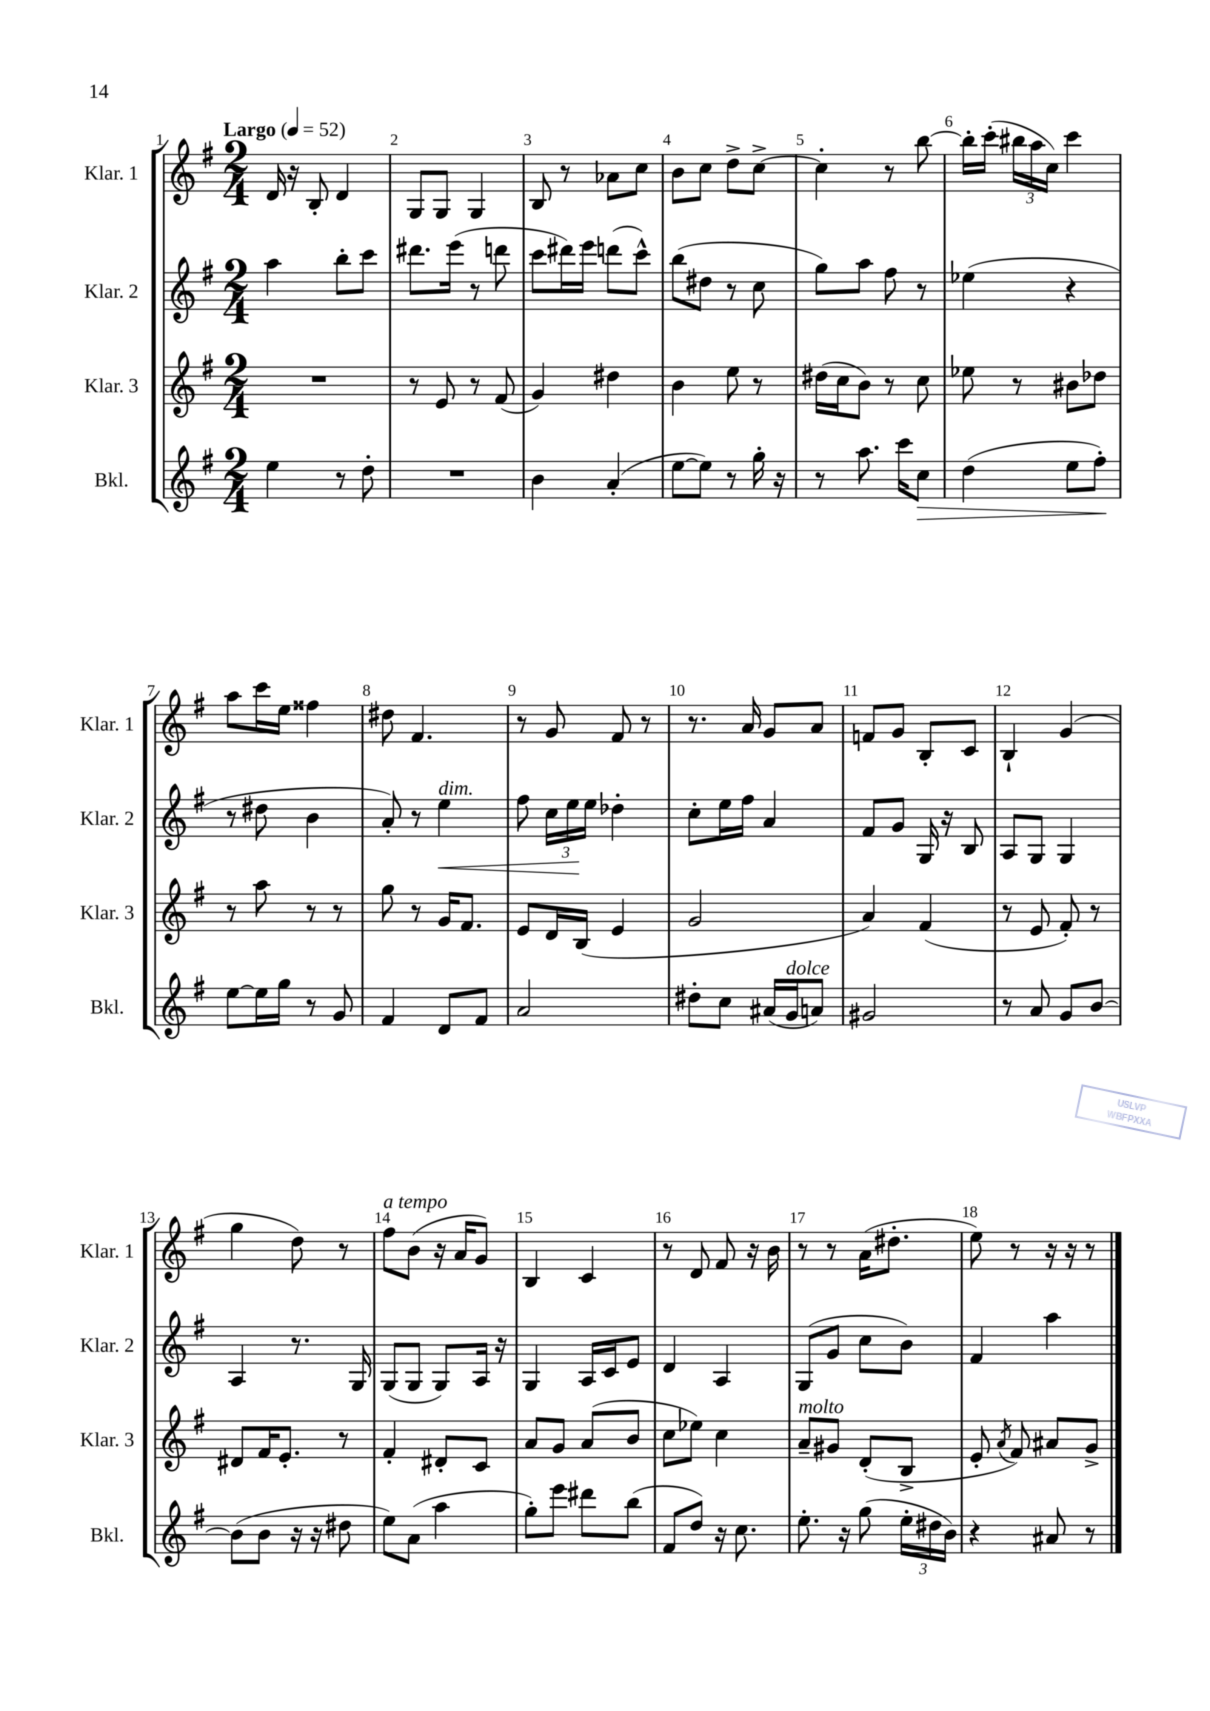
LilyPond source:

<<
\new StaffGroup <<
\new Staff = "s0" \with { instrumentName = "Klar. 1" shortInstrumentName = "Klar. 1" } {
    \clef treble \key g \major \numericTimeSignature \time 2/4 \tempo "Largo" 4 = 52
    \autoBeamOff d'16 r16 b8-. d'4 |
    g8[ g8] g4 |
    b8 r8 aes'8[ c''8] |
    b'8[ c''8] d''8[-> c''8]~-> |
    c''4-. r8 b''8~ |
    b''16[-. c'''16]-.( \tuplet 3/2 { bis''16[ a''16 c''16]) } c'''4 |
    a''8[ c'''16 e''16] fisis''4 |
    dis''8 fis'4. |
    r8 g'8 fis'8 r8 |
    r8. a'16 g'8[ a'8] |
    f'8[ g'8] b8[-. c'8] |
    b4-! g'4( |
    g''4 d''8) r8 |
    fis''8[^\markup { \italic "a tempo" } b'8]( r16 a'16[ g'8]) |
    b4 c'4 |
    r8 d'8 fis'8 r16 b'16 |
    r8 r8 a'16[( dis''8.]-. |
    e''8) r8 r16 r16 r8 \bar "|." |
}
\new Staff = "s1" \with { instrumentName = "Klar. 2" shortInstrumentName = "Klar. 2" } {
    \clef treble \key g \major \numericTimeSignature \time 2/4
    \autoBeamOff a''4 b''8[-. c'''8] |
    dis'''8.[ e'''16]( r8 d'''8 |
    c'''8[ dis'''16) e'''16] d'''8[( c'''8]-^) |
    b''8[( dis''8] r8 c''8 |
    g''8[) a''8] fis''8 r8 |
    ees''4( r4 |
    r8 dis''8 b'4 |
    a'8-.) r8 e''4\<^\markup { \italic "dim." } |
    fis''8 \tuplet 3/2 { c''16[ e''16\! e''16] } des''4-. |
    c''8[-. e''16 fis''16] a'4 |
    fis'8[ g'8] g16 r16 b8 |
    a8[ g8] g4 |
    a4 r8. g16 |
    g8[( g8] g8[) a16] r16 |
    g4 a16[ c'16 e'8] |
    d'4 a4 |
    g8[( g'8] c''8[ b'8]) |
    fis'4 a''4 \bar "|." |
}
\new Staff = "s2" \with { instrumentName = "Klar. 3" shortInstrumentName = "Klar. 3" } {
    \clef treble \key g \major \numericTimeSignature \time 2/4
    \autoBeamOff R2 |
    r8 e'8 r8 fis'8( |
    g'4) dis''4 |
    b'4 e''8 r8 |
    dis''16[( c''16 b'8]) r8 c''8 |
    ees''8 r8 bis'8[ des''8] |
    r8 a''8 r8 r8 |
    g''8 r8 g'16[ fis'8.] |
    e'8[ d'16 b16]( e'4 |
    g'2 |
    a'4) fis'4( |
    r8 e'8 fis'8-.) r8 |
    dis'8[ fis'16 e'8.]-. r8 |
    fis'4-. dis'8[-. c'8] |
    a'8[ g'8] a'8[( b'8] |
    c''8[ ees''8]) c''4 |
    a'8[--^\markup { \italic "molto" } gis'8] d'8[-.( b8]-> |
    e'8-. \acciaccatura { a'8 } fis'8) ais'8[ g'8]-> \bar "|." |
}
\new Staff = "s3" \with { instrumentName = "Bkl." shortInstrumentName = "Bkl." } {
    \clef treble \key g \major \numericTimeSignature \time 2/4
    \autoBeamOff e''4 r8 d''8-. |
    R2 |
    b'4 a'4-.( |
    e''8[~ e''8]) r8 g''16-. r16 |
    r8 a''8. c'''16[ c''8]\> |
    d''4( e''8[ fis''8]-.\!) |
    e''8[~ e''16 g''16] r8 g'8 |
    fis'4 d'8[ fis'8] |
    a'2 |
    dis''8[-. c''8] ais'16[( g'16^\markup { \italic "dolce" } a'8]) |
    gis'2 |
    r8 a'8 g'8[ b'8]~ |
    b'8[( b'8] r16 r16 dis''8 |
    e''8[) a'8]( a''4 |
    g''8[-.) e'''8] dis'''8[ b''8]( |
    fis'8[ d''8]) r16 c''8. |
    e''8.-. r16 g''8( \tuplet 3/2 { e''16[-. dis''16 b'16]) } |
    r4 ais'8 r8 \bar "|." |
}
>>
>>
\layout { \context { \Score \override BarNumber.break-visibility = ##(#f #t #t) barNumberVisibility = #all-bar-numbers-visible } }
